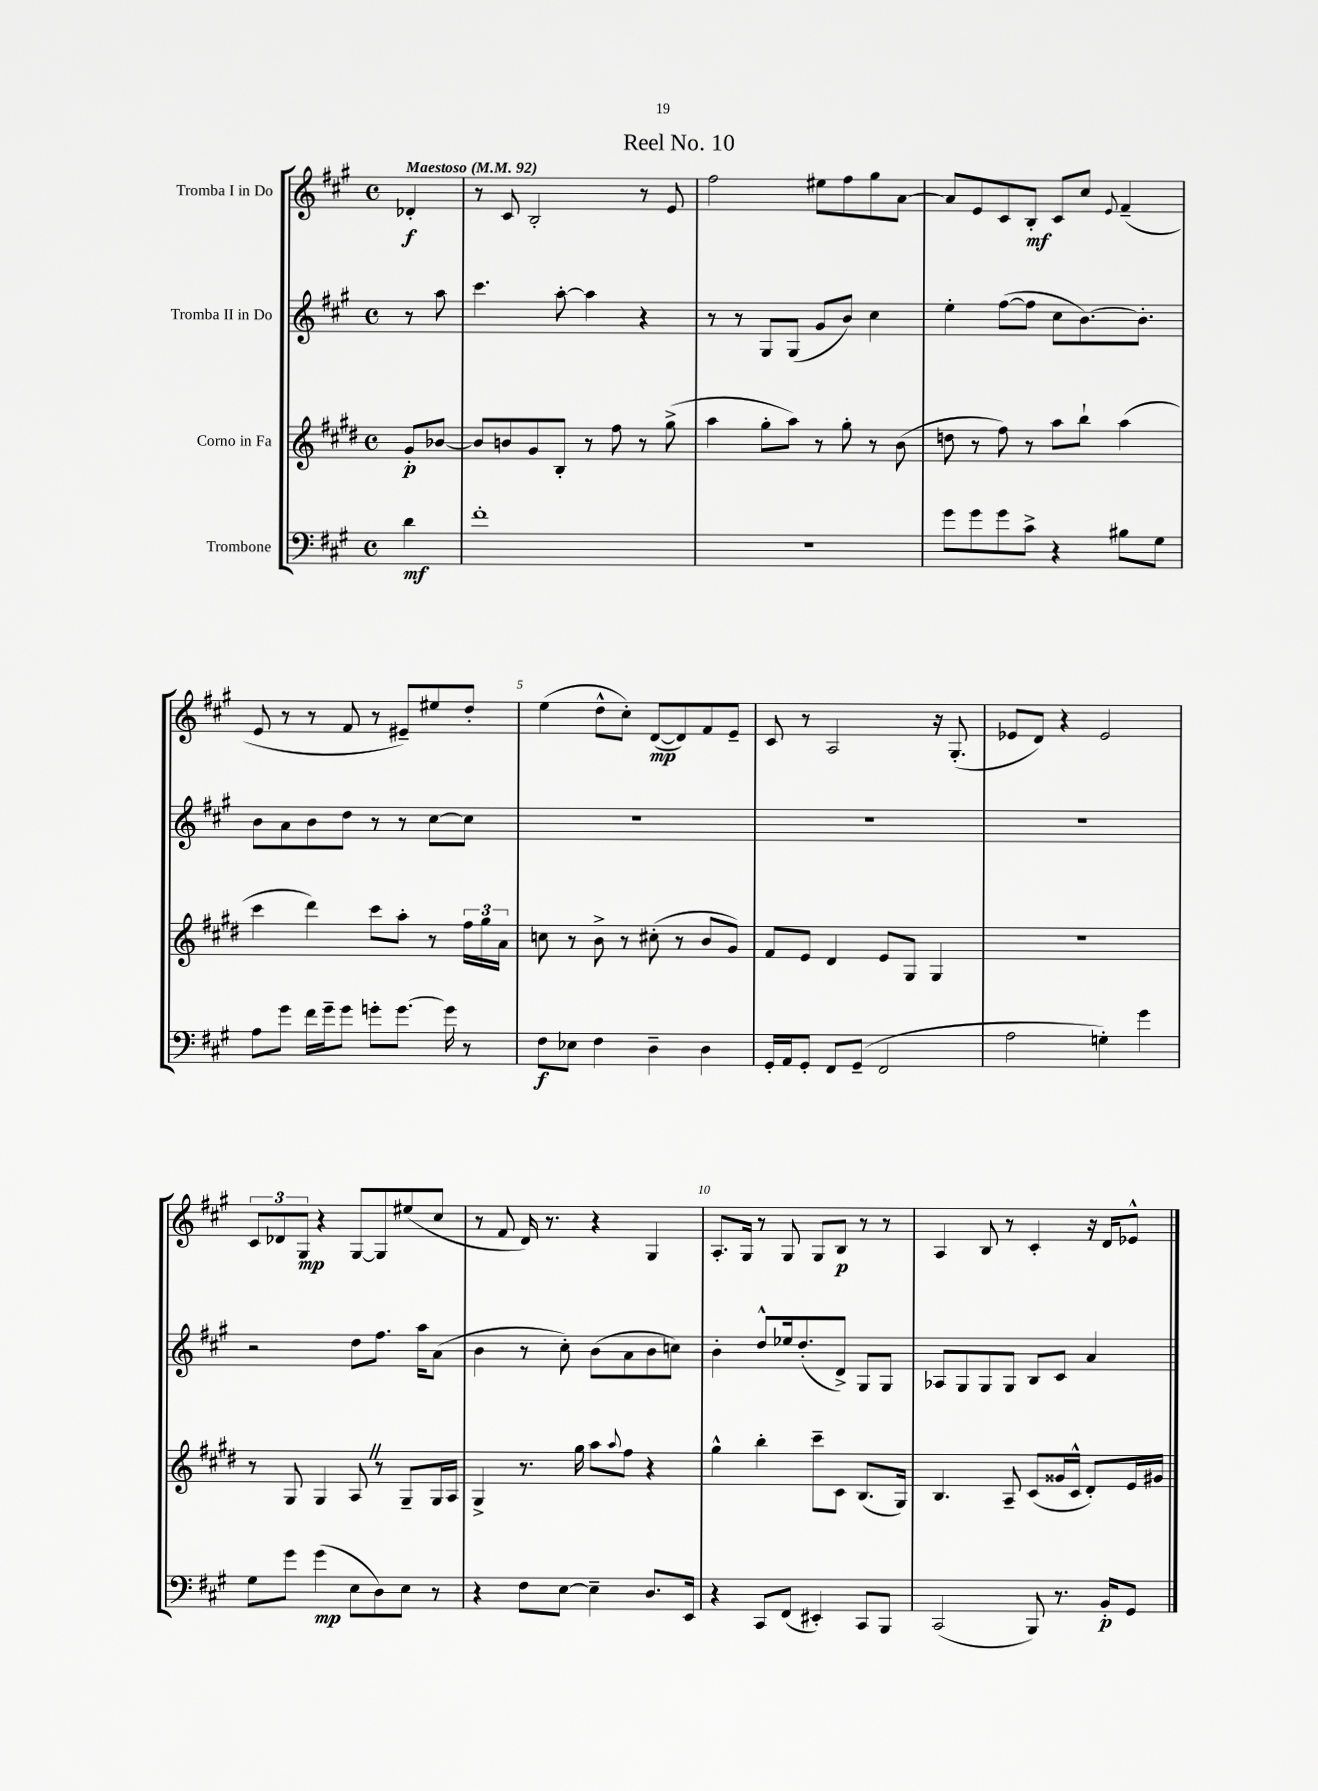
\header { title = "Reel No. 10" }
<<
\new StaffGroup <<
\new Staff = "s0" \with { instrumentName = "Tromba I in Do" } {
    \clef treble \key a \major \defaultTimeSignature \time 4/4 \partial 4 \tempo "Maestoso" 4 = 92
    des'4-.\f |
    r8 cis'8 b2-. r8 e'8 |
    fis''2 eis''8 fis''8 gis''8 a'8~ |
    a'8 e'8 cis'8 b8-.\mf cis'8 cis''8 \appoggiatura { e'8 } fis'4--( |
    e'8 r8 r8 fis'8 r8 eis'8--) eis''8 d''8-. |
    e''4( d''8-^ cis''8-.) d'8~\mp( d'8) fis'8 e'8-- |
    cis'8 r8 a2 r16 gis8.-.( |
    ees'8 d'8) r4 ees'2 |
    \tuplet 3/2 { cis'8 des'8 gis8\mp } r4 gis8~ gis8 eis''8( cis''8 |
    r8 fis'8 d'16) r8. r4 gis4 |
    a8.-. gis16 r8 gis8 gis8 b8\p r8 r8 |
    a4 b8 r8 cis'4-. r16 d'16 ees'8-^ \bar "|." |
}
\new Staff = "s1" \with { instrumentName = "Tromba II in Do" } {
    \clef treble \key a \major \defaultTimeSignature \time 4/4 \partial 4
    r8 a''8 |
    cis'''4. a''8~-. a''4 r4 |
    r8 r8 gis8 gis8( gis'8 b'8) cis''4 |
    e''4-. fis''8~( fis''8 cis''8 b'8.~) b'8.-. |
    b'8 a'8 b'8 d''8 r8 r8 cis''8~ cis''8 |
    R1 |
    R1 |
    R1 |
    r2 d''8 fis''8. a''16 a'8( |
    b'4 r8 cis''8-.) b'8( a'8 b'8 c''8) |
    b'4-. d''8-^ ees''16 d''8.-.( d'8->) gis8 gis8 |
    aes8 gis8 gis8 gis8 b8 cis'8 a'4 \bar "|." |
}
\new Staff = "s2" \with { instrumentName = "Corno in Fa" } {
    \clef treble \key e \major \defaultTimeSignature \time 4/4 \partial 4
    gis'8-.\p bes'8~ |
    bes'8 b'8 gis'8 b8-. r8 fis''8 r8 gis''8->( |
    a''4 gis''8-. a''8) r8 gis''8-. r8 b'8( |
    d''8 r8 fis''8) r8 a''8 b''8-! a''4( |
    cis'''4 dis'''4) cis'''8 a''8-. r8 \tuplet 3/2 { fis''16 gis''16 a'16 } |
    c''8 r8 b'8-> r8 cis''8-.( r8 b'8 gis'8) |
    fis'8 e'8 dis'4 e'8 gis8 gis4 |
    R1 |
    r8 gis8 gis4 a8 \once \override BreathingSign.text = \markup { \musicglyph "scripts.caesura.straight" } \breathe r8 gis8-- gis16 a16 |
    gis4-> r8. gis''16 a''8 \appoggiatura { a''8 } fis''8 r4 |
    gis''4-^ b''4-. cis'''8-- cis'8 b8.( gis16) |
    b4. a8-- cis'8( gisis'16 cis'16-^ dis'8-.) e'16 gis'16 \bar "|." |
}
\new Staff = "s3" \with { instrumentName = "Trombone" } {
    \clef bass \key a \major \defaultTimeSignature \time 4/4 \partial 4
    d'4\mf |
    fis'1-. |
    r1 |
    gis'8 gis'8 gis'8 cis'8-> r4 bis8 gis8 |
    a8 gis'8 fis'16 gis'16-- gis'8 g'8-. g'8.~ g'16 r8 |
    fis8\f ees8 fis4 d4-- d4 |
    gis,16-. a,16 gis,8-. fis,8 gis,8--( fis,2 |
    a2 g4-.) gis'4 |
    gis8 gis'8 gis'4\mp( e8 d8) e8 r8 |
    r4 fis8 e8~ e4-- d8. e,16 |
    r4 cis,8 fis,8( eis,4-.) cis,8 b,,8 |
    cis,2( b,,8) r8. b,16-.\p gis,8 \bar "|." |
}
>>
>>
\layout { \context { \Score \override BarNumber.break-visibility = ##(#f #t #t) barNumberVisibility = #(every-nth-bar-number-visible 5) } }
